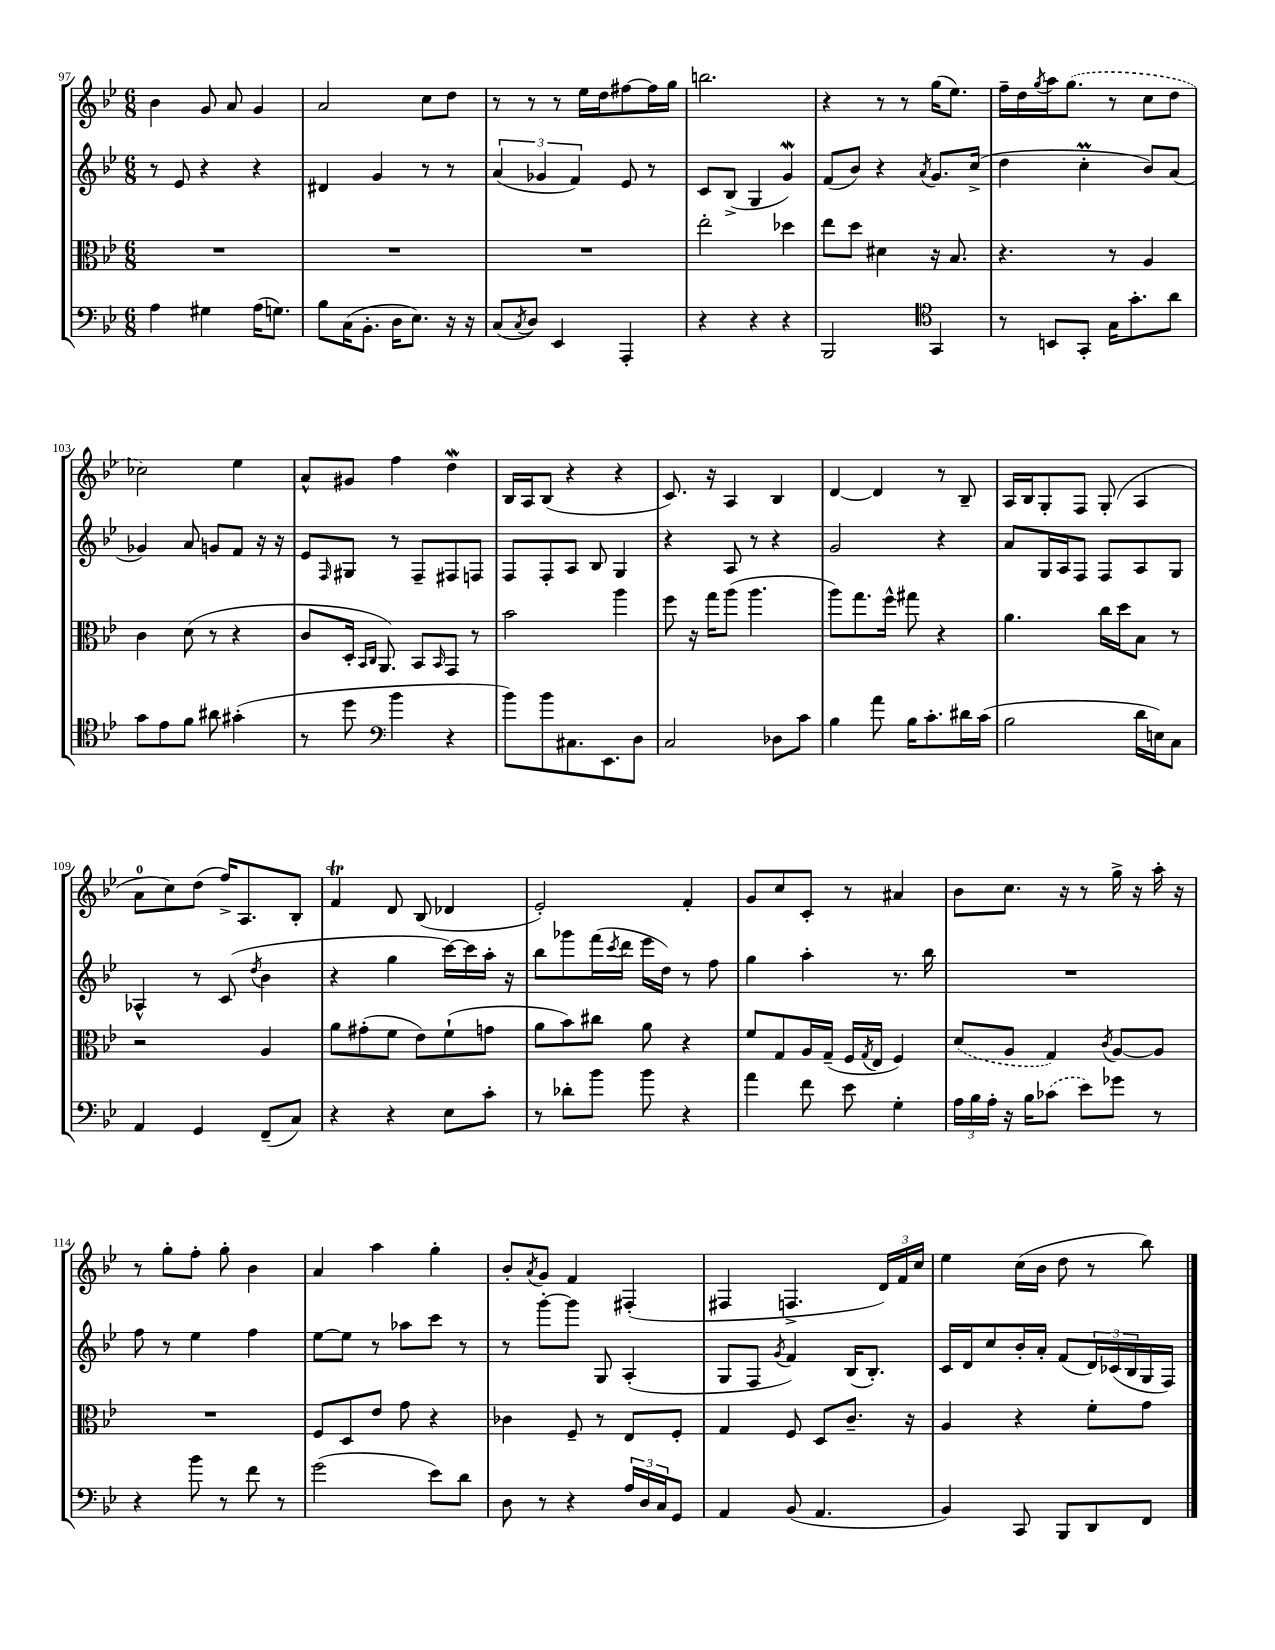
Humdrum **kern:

**kern	**kern	**kern	**kern
*staff4	*staff3	*staff2	*staff1
*clefF4	*clefC3	*clefG2	*clefG2
*k[b-e-]	*k[b-e-]	*k[b-e-]	*k[b-e-]
*M6/8	*M6/8	*M6/8	*M6/8
4A	2.r	8r	4b-
.	.	8e-	.
4G#	.	4r	8g
.	.	.	8a
(16A	.	4r	4g
8.G)	.	.	.
=	=	=	=
8B-	2.r	4d#	2a
(16C	.	.	.
8.BB-'	.	.	.
.	.	4g	.
16D	.	.	.
8.E-)	.	.	.
.	.	8r	8cc
16r	.	8r	8dd
16r	.	.	.
=	=	=	=
(8C	2.r	(6a	8r
8qC	.	.	.
8D)	.	.	8r
.	.	6g-	.
4EE-	.	.	8r
.	.	6f)	.
.	.	.	16ee-
.	.	.	16dd
4AAA'	.	8e-	[8ff#
.	.	8r	16ff#]
.	.	.	16gg
=	=	=	=
4r	2ee-'	8c	2.bb
.	.	(8B-^	.
4r	.	4G	.
4r	4dd-	4g)	.
=	=	=	=
2BBB-	8ee-	(8f	4r
.	8dd	8b-)	.
.	4d#	4r	8r
.	.	.	8r
*clefC4	*	*	*
.	.	8qa	.
4GG	16r	8.g	(16gg
.	8.B-	.	8.ee-)
.	.	(16cc^	.
=	=	=	=
8r	4.r	4dd	16ff~
.	.	.	16dd
.	.	.	8qgg
8BB	.	.	16aa
.	.	.	(8.gg
8GG'	.	4cc'	.
16G	8r	.	8r
8.g'	.	.	.
.	4A	8b-)	8cc
8a	.	(8a	8dd
=	=	=	=
8g	4c	4g-)	2cc-)
8e-	.	.	.
8f	(8d	8a	.
8a#	8r	8g	.
(4g#'	4r	8f	4ee-
.	.	16r	.
.	.	16r	.
=	=	=	=
8r	8c	8e-	8a^^
.	.	16qqF	.
8dd	16D'	8G#	8g#
.	16qqBB-	.	.
.	16qqC	.	.
.	8.AA)	.	.
*clefF4	*	*	*
4b-	.	8r	4ff
.	8BB-	8F~	.
.	16qqBB-	.	.
4r	8GG	8F#	4dd
.	8r	8F	.
=	=	=	=
8b-)	2b-	8F	16B-
.	.	.	16A
8b-	.	8F'	(8B-
8.C#	.	8A	4r
.	.	8B-	.
8.EE-	.	.	.
.	4aa	4G	4r
8D	.	.	.
=	=	=	=
2C	8ff	4r	8.c)
.	16r	.	.
.	16gg	.	16r
.	(8aa	8A	4A
.	4.aa	8r	.
8D-	.	4r	4B-
8c	.	.	.
=	=	=	=
4B-	8aa)	2g	[4d
.	8.gg	.	.
8a	.	.	4d]
.	16ff^^	.	.
16B-	8gg#	.	.
8.c'	.	.	.
.	4r	4r	8r
16d#	.	.	8B-~
(16c	.	.	.
=	=	=	=
2B-	4.a	8a	16A
.	.	.	16B-
.	.	16G	8G'
.	.	16A	.
.	.	8F	8F
.	16cc	8F	(8G'
.	16dd	.	.
16d	8B-	8A	4A
16E)	.	.	.
8C	8r	8G	.
=	=	=	=
4AA	2r	4A-^^	8a
.	.	.	8cc)
4GG	.	8r	(8dd
.	.	(8c	16ff^)
.	.	.	8.A
.	.	8qdd	.
(8FF~	4A	4b-	.
8C)	.	.	8B-'
=	=	=	=
4r	8a	4r	4f
.	(8g#'	.	.
4r	8f	4gg	8d
.	8e-)	.	(8B-
8E-	(8f`	[16ccc)	4d-
.	.	16ccc]	.
8c'	8g	16aa'	.
.	.	16r	.
=	=	=	=
8r	8a	8bb-	2e-')
8d-'	8b-)	8ggg-	.
8b-	8cc#	(16fff	.
.	.	8qccc	.
.	.	16ddd	.
8b-	8a	16eee-	.
.	.	16dd)	.
4r	4r	8r	4f'
.	.	8ff	.
=	=	=	=
4a	8f	4gg	8g
.	8G	.	8cc
8f	16A	4aa'	8c'
.	(16G~	.	.
8e-	16F	.	8r
.	8qG	.	.
.	16E-	.	.
4G'	4F)	8.r	4a#
.	.	16bb-	.
=	=	=	=
24A	(8d	2.r	8b-
24B-	.	.	.
24A'	.	.	.
16r	8A	.	8.cc
16B-	.	.	.
(8c-	4G)	.	.
.	.	.	16r
8e-)	.	.	8r
.	8qc	.	.
8g-	[8A	.	16gg^
.	.	.	16r
8r	8A]	.	16aa'
.	.	.	16r
=	=	=	=
4r	2.r	8ff	8r
.	.	8r	8gg'
8b-	.	4ee-	8ff'
8r	.	.	8gg'
8f	.	4ff	4b-
8r	.	.	.
=	=	=	=
(2g	8F	[8ee-	4a
.	8D	8ee-]	.
.	8e-	8r	4aa
.	8g	8aa-	.
8e-)	4r	8ccc	4gg'
8d	.	8r	.
=	=	=	=
8D	4c-	8r	8b-'
.	.	.	8qa
8r	.	[8ggg'	8g
4r	8F~	8ggg]	4f
.	8r	8G	.
24A	8E-	(4A'	(4F#'
24D	.	.	.
24C	.	.	.
8GG	8F'	.	.
=	=	=	=
4AA	4G	8G	4F#
.	.	8F	.
.	.	8qg	.
(8BB-	8F	4f)	4.F^
4.AA	8D	.	.
.	8.c~	(16B-	.
.	.	8.B-')	.
.	.	.	24d)
.	.	.	24f
.	16r	.	.
.	.	.	24cc
=	=	=	=
4BB-)	4A	16c	4ee-
.	.	16d	.
.	.	8cc	.
8CC	4r	16b-'	(16cc
.	.	16a'	16b-
8BBB-	.	(8f	8dd
8DD	8f'	24d)	8r
.	.	(24c-	.
.	.	24B-	.
8FF	8g	16G	8bb-)
.	.	16F)	.
==	==	==	==
*-	*-	*-	*-
